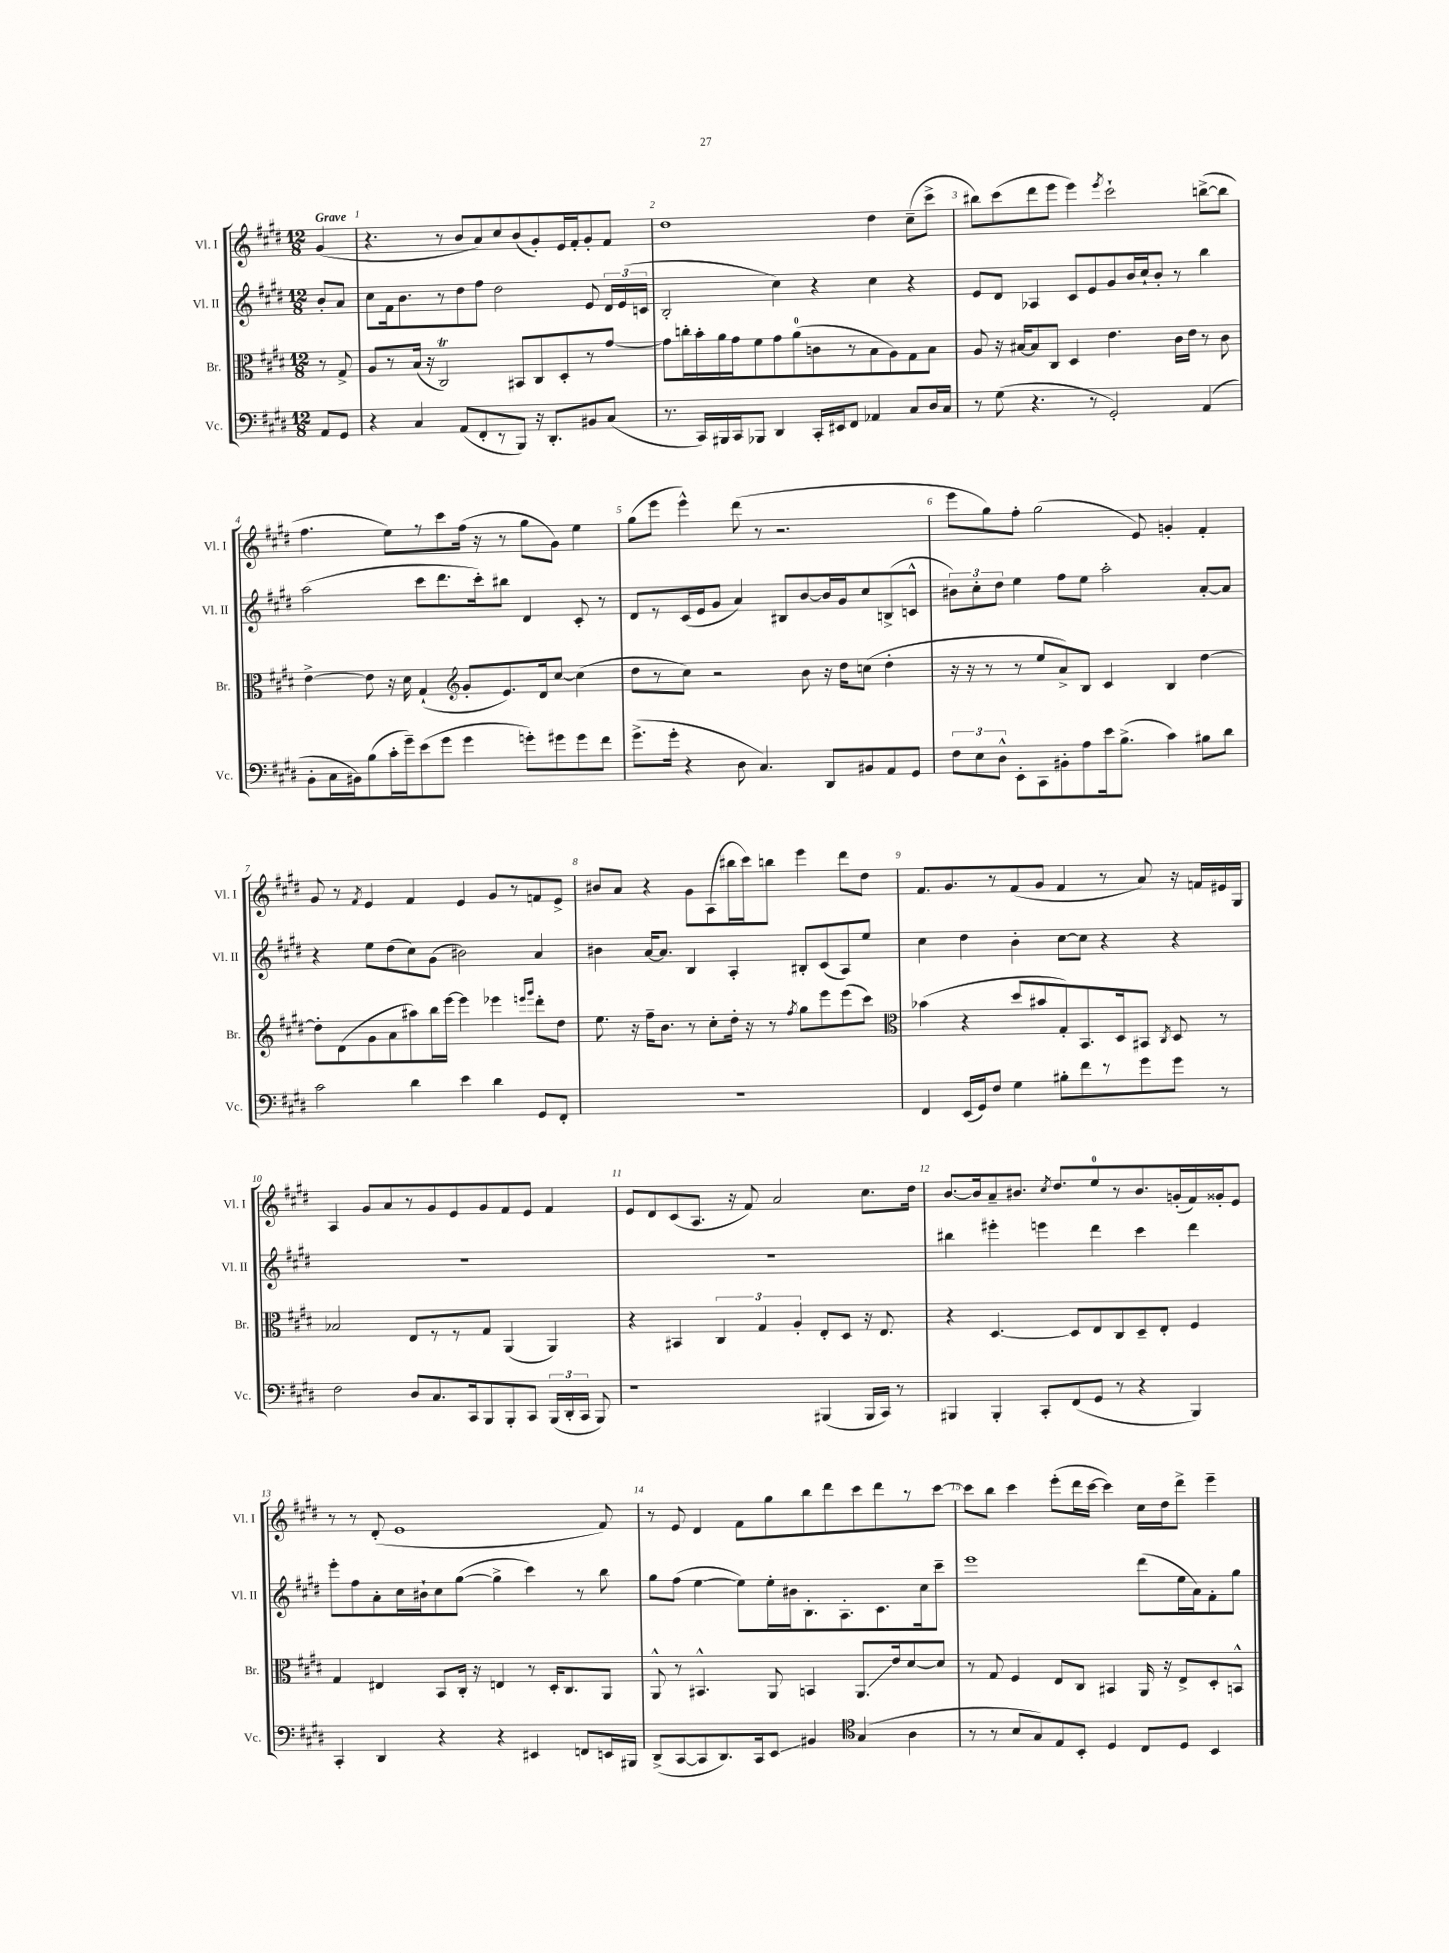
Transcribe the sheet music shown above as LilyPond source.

<<
\new StaffGroup <<
\new Staff = "s0" \with { instrumentName = "Vl. I" shortInstrumentName = "Vl. I" } {
    \clef treble \key e \major \numericTimeSignature \time 12/8 \partial 4 \tempo "Grave"
    \autoBeamOff gis'4( |
    r4. r8 b'8[ a'8) cis''8 b'8( gis'8-.) e'16 fis'16-. gis'8-. fis'8] |
    dis''1 dis''4 cis''8[--( cis'''8]-> |
    bis''8[) cis'''8( dis'''8 e'''8] e'''4) \acciaccatura { e'''8 } cis'''2-! b''8[~->( b''8] |
    fis''4. e''8[) r8 cis'''8 fis''16]( r16 r8 gis''8[ gis'8]) e''4 |
    gis''8[( e'''8] e'''4-^) dis'''8( r8 r2. |
    e'''8[ gis''8) fis''8]-. gis''2( e'8) g'4-. fis'4-. |
    gis'8 r8 \acciaccatura { fis'8 } e'4 fis'4 e'4 gis'8[ r8 f'8 e'8]-> |
    bis'8[ a'8] r4 gis'8[ a8( bis''16 cis'''16) b''8] e'''4 dis'''8[ dis''8] |
    fis'8.[ gis'8. r8 fis'8( gis'8] fis'4 r8 a'8) r16 f'16[ eis'16 gis16] |
    a4 gis'8[ a'8 r8 gis'8 e'8 gis'8 fis'8 e'8] fis'4 |
    e'8[ dis'8 cis'8( a8.] r16 fis'8) a'2 cis''8.[ dis''16] |
    b'8.[~ b'16 a'8-- bis'8.] \acciaccatura { cis''8 } dis''8.[ e''8-0 r8 bis'8. g'16-.( fis'16) gisis'16-. e'8] |
    r8 r8 dis'8-.( e'1 fis'8) |
    r8 e'8 dis'4 fis'8[ gis''8 b''8 dis'''8 cis'''8 dis'''8 r8 cis'''8]~ |
    cis'''8[ b''8] cis'''4 e'''8[-.( dis'''16 cis'''16]~ cis'''4) cis''16[ dis''16 dis'''8]-> e'''4-- \bar "|." |
}
\new Staff = "s1" \with { instrumentName = "Vl. II" shortInstrumentName = "Vl. II" } {
    \clef treble \key e \major \numericTimeSignature \time 12/8 \partial 4
    \autoBeamOff b'8[-. a'8] |
    cis''8[ fis'16 b'8. r8 dis''8 fis''8] dis''2 e'8 \tuplet 3/2 { dis'16[ e'16( c'16] } |
    b2-. cis''4) r4 cis''4 r4 |
    e'8[ dis'8] aes4 cis'8[ e'8 gis'8 b'16 cis''16-! b'8]-. r8 b''4 |
    a''2( cis'''8[ dis'''8. cis'''16-.) bis''8] dis'4 cis'8-. r8 |
    dis'8[ r8 cis'16( e'16 gis'8] a'4) bis8[ b'8~ b'16 gis'16 cis''8 b8->( c'8]-^ |
    \tuplet 3/2 { bis'8[) cis''8-. dis''8] } e''4 fis''8[ e''8] a''2-. a'8[~-. a'8] |
    r4 e''8[ dis''8( cis''8) gis'8]( bis'2) a'4 |
    bis'4 a'16[~ a'8.] b4 a4-. bis8[-. cis'8( a8) e''8] |
    cis''4 dis''4 b'4-. cis''8[~ cis''8] r4 r4 |
    R1. |
    R1. |
    bis''4 eis'''4-. e'''4 dis'''4 cis'''4 dis'''4 |
    e'''8[-. fis''8 a'8-. cis''16 bis'16-! cis''8 gis''8]~( gis''4-> cis'''4) r8 b''8 |
    gis''8[ fis''8]( e''4~ e''8[) e''16-. bis'16 b8.-. a8.-. cis'8. cis''16 cis'''8]-- |
    e'''1 dis'''8[( e''16 a'16) fis'8-. gis''8] \bar "|." |
}
\new Staff = "s2" \with { instrumentName = "Br." shortInstrumentName = "Br." } {
    \clef alto \key e \major \numericTimeSignature \time 12/8 \partial 4
    \autoBeamOff r8 gis8-> |
    a8[ r8 b16]( r16 cis2\trill) bis,8[ cis8 dis8-. r8 gis'8]~ |
    gis'8[ c''16-. b'16-. a'16 gis'16 fis'8 gis'8 a'8-0( c'8 r8 b8 a8) gis8 b8] |
    a8 r16 bis16[~ bis8 cis8] dis4 e'4. cis'16[ e'16] r8 cis'8 |
    e'4~-> e'8 r16 dis'16 gis4-!( \clef treble gis'8[-. e'8.) dis'16 cis''8]~ cis''4( |
    dis''8[ r8 cis''8]) r2 b'8 r16 dis''16[ c''8]( dis''4-. |
    r16 r16 r8 r8 e''8[ a'8->) b8] cis'4 b4 dis''4~ |
    dis''8[-. dis'8( gis'8 a'8 ais''8) b''16 e'''16]~ e'''4 ees'''4 \grace { e'''16[ gis'''16] } dis'''8[-. dis''8] |
    e''8. r16 fis''16[-- b'8.] r8 cis''8[-. dis''16]-. r16 r8 \acciaccatura { fis''8 } gis''8[ e'''8 e'''8( cis'''8]) |
    \clef alto bes'4( r4 dis''8[ bis'8 gis8-.) b,8. dis16 bis,8] \acciaccatura { cis8 } dis8 r8 |
    bes2 e8[ r8 r8 gis8] a,4( a,4) |
    r4 bis,4 \tuplet 3/2 { cis4 gis4 a4-. } e8[-. dis8] r16 e8. |
    r4 dis4.~ dis8[ e8 cis8 dis8-- e8]-. fis4 |
    gis4 eis4 b,8[ cis16]-. r16 e4 r8 dis16[-. cis8. a,8] |
    a,8-^ r8 bis,4.-^ a,8 b,4 a,8.[\glissando e'16 dis'8~ dis'8] |
    r8 gis8 fis4 e8[ cis8] bis,4 a,16 r16 e8[-> dis8-. b,8]-^ \bar "|." |
}
\new Staff = "s3" \with { instrumentName = "Vc." shortInstrumentName = "Vc." } {
    \clef bass \key e \major \numericTimeSignature \time 12/8 \partial 4
    \autoBeamOff a,8[ gis,8] |
    r4 cis4 a,8[( fis,8-. r8 b,,8]) r16 dis,8.[-. bis,8 cis8]( |
    r8. cis,16[) bis,,16 cis,16 bes,,8] dis,4 cis,16[-. eis,16 fis,8] aes,4 cis8[ dis16 cis16] |
    r8 gis8( r4. r8 gis,2-.) a,4( |
    b,8[-. cis16 bis,16) b8( cis'16-. gis'16--) e'8( gis'8] gis'4 g'8[-.) gis'8 gis'8 fis'8] |
    gis'8.[->( gis'16]-. r4 dis8 cis4.) dis,8[ bis,8 a,8 gis,8] |
    \tuplet 3/2 { fis8[ e8 dis8]-^ } e,8[-. cis,8 bis,8-. a8 e'16 b8.]->( cis'4) bis8[ dis'8] |
    cis'2 dis'4 e'4 dis'4 gis,8[ fis,8]-. |
    R1. |
    fis,4 e,16[( gis,16) fis8] gis4 bis8[-. fis'8 r8 gis'8 gis'8] r8 |
    fis2 dis8[ cis8. cis,16 b,,8 b,,8-. cis,8] \tuplet 3/2 { b,,16[( dis,16-. cis,16] } b,,8) |
    r1 bis,,4( bis,,16[ cis,16]) r8 |
    bis,,4 bis,,4-. cis,8[-. fis,8( gis,8] r8 r4 bis,,4) |
    cis,4-. dis,4 r4 r4 eis,4 f,8[ e,16 bis,,16] |
    dis,8[->( cis,8~ cis,8 dis,8.) cis,16 e,8]\glissando bis,4 \clef tenor gis4( a4 |
    r8 r8 b8[ gis8) e8 b,8]-. dis4 cis8[ dis8] b,4 \bar "|." |
}
>>
>>
\layout { \context { \Score \override BarNumber.break-visibility = ##(#f #t #t) barNumberVisibility = #all-bar-numbers-visible } }
